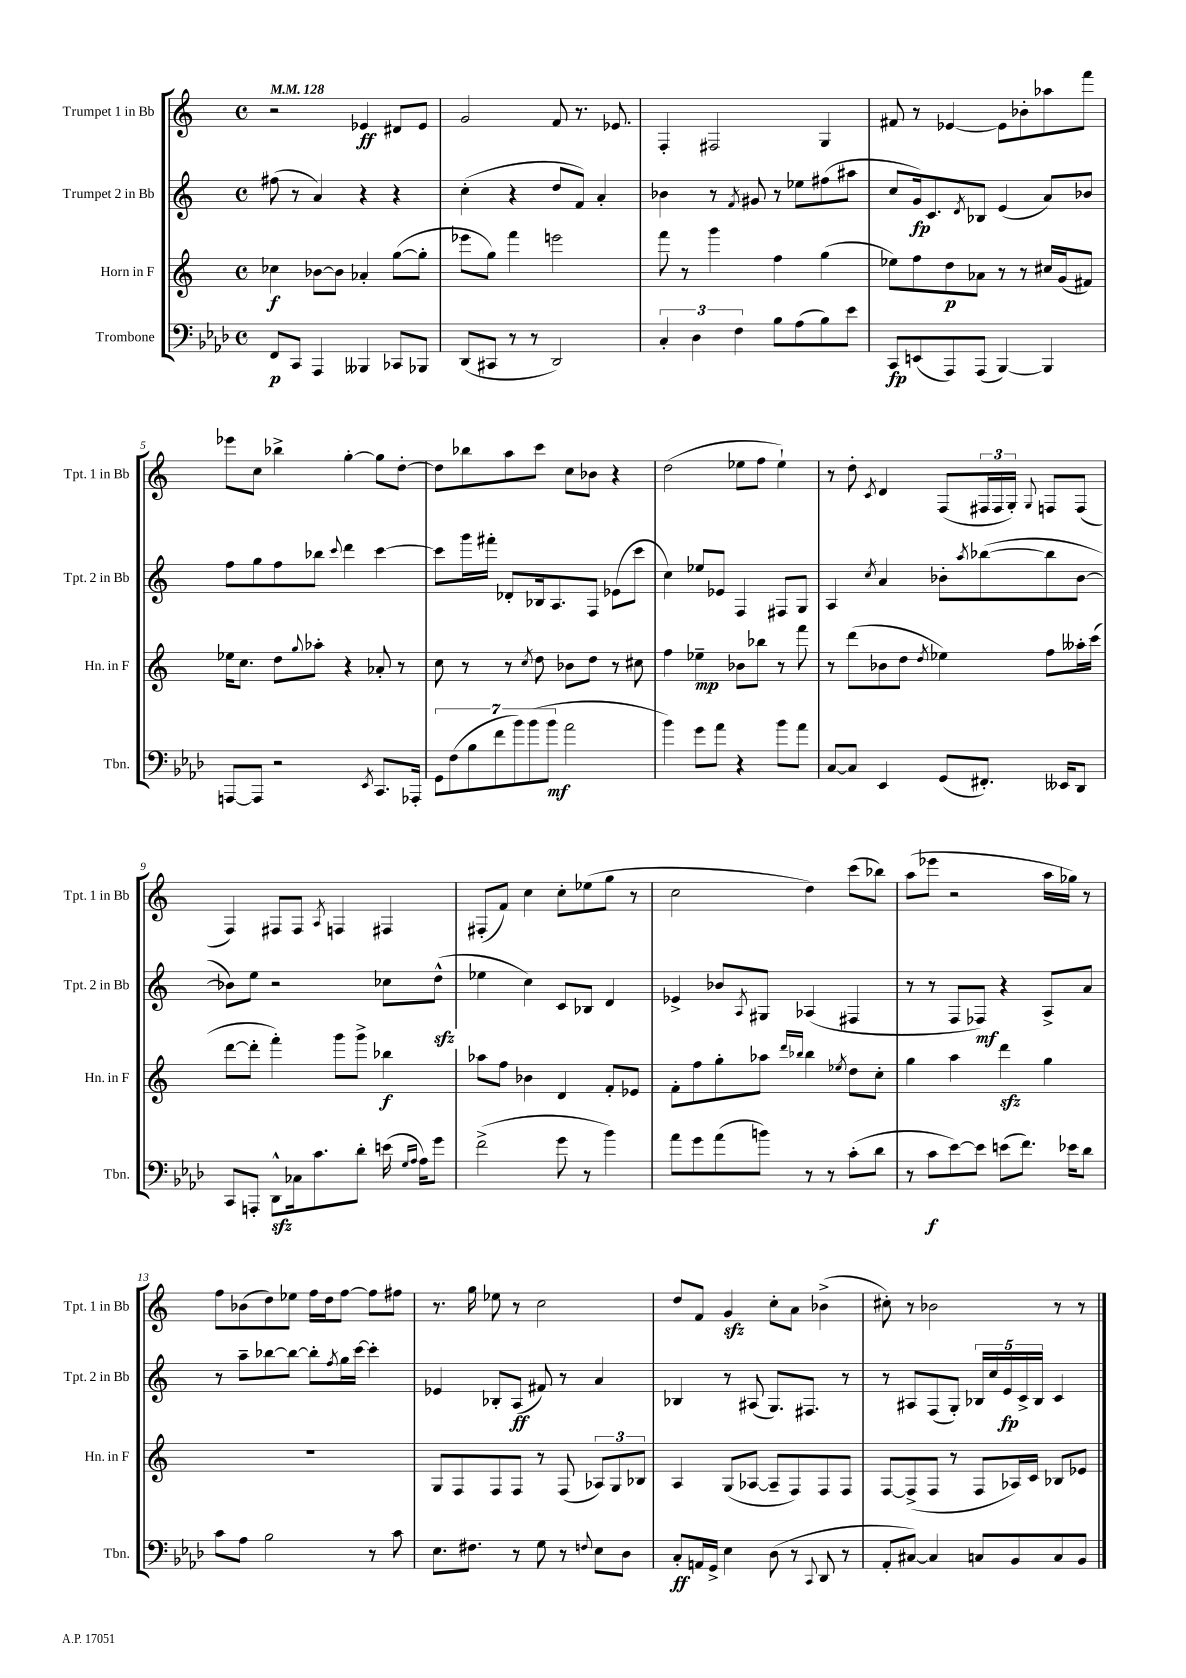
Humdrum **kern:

**kern	**kern	**kern	**kern
*staff4	*staff3	*staff2	*staff1
*clefF4	*clefG2	*clefG2	*clefG2
*k[b-e-a-d-]	*k[]	*k[]	*k[]
*M4/4	*M4/4	*M4/4	*M4/4
*met(c)	*met(c)	*met(c)	*met(c)
*MM128	*MM128	*MM128	*MM128
8FF	4cc-	(8ff#	2r
8CC	.	8r	.
4AAA-	[8b-	4a)	.
.	8b-]	.	.
4BBB--	4a-'	4r	4e-
8CC-	([8gg	4r	8d#
8BBB-	8gg']	.	8e-
=	=	=	=
(8DD-	8eee-	(4cc'	2g
8CC#	8gg)	.	.
8r	4fff	4r	.
8r	.	.	.
2DD-)	2eee	8dd	8f
.	.	8f)	8.r
.	.	4a'	.
.	.	.	8.e-
=	=	=	=
6C'	8fff	4b-	4F'
.	8r	.	.
6D-	.	.	.
.	4ggg	8r	2F#
6F	.	.	.
.	.	8qf	.
.	.	8g#	.
8B-	4ff	8r	.
(8A-	.	8ee-	.
8B-)	(4gg	(8ff#	4G
8e-	.	8aa#	.
=	=	=	=
8CC	8ee-)	8cc	8f#
(8EE	8ff	16g)	8r
.	.	8.c	.
8AAA-)	8dd	.	[4e-
.	.	8qd	.
(8AAA-	8a-	8B-	.
[4BBB-)	8r	(4e	8e-]
.	8r	.	8b-'
4BBB-]	16cc#	8a)	8aa-
.	(16g	.	.
.	8f#)	8b-	8fff
=	=	=	=
[8AAA	16ee-	8ff	8eee-
.	8.cc	.	.
8AAA]	.	8gg	8cc
2r	8dd	8ff	4bb-^
.	8qqgg	.	.
.	8aa-'	8bb-	.
.	.	8qqccc	.
.	4r	4ddd	[4gg'
8qEE-	.	.	.
8.CC	8a-'	[4ccc	8gg]
.	8r	.	[8dd'
16AAA-'	.	.	.
=	=	=	=
14GG	8cc	8ccc]	8dd]
(14F	.	.	.
.	8r	16ggg	8bb-
14B-	.	.	.
.	.	16fff#'	.
14f	.	.	.
.	8r	8d-'	8aa
14b-)	.	.	.
(14b-	.	.	.
.	8qcc	.	.
.	8dd	16B-	8ccc
14b-	.	.	.
.	.	8.A	.
2a-	8b-	.	8cc
.	8dd	8F	8b-
.	8r	(8e-	4r
.	8cc#	8ccc	.
=	=	=	=
4b-)	4ff	4cc)	(2dd
8g	4ee-~	8ee-	.
8a-	.	8e-	.
4r	8b-	4F	8ee-
.	8bb-	.	8ff
8b-	8r	8F#	4ee-`)
8a-	8fff	8G	.
=	=	=	=
[8C	8r	4A	8r
8C]	(8ddd	.	8dd'
.	.	8qcc	8qc
4EE-	8b-	4a	4d
.	8dd	.	.
.	8qdd	.	.
(8GG	4ee-)	8b-'	(8F
.	.	8qaa	.
8.FF#')	.	([8bb-	24F#
.	.	.	24F#
.	.	.	24G')
.	.	.	8qqG
.	8ff	8bb-]	8F
16EE--	.	.	.
8DD-	16aa--'	[8b-	(8F
.	(16ccc	.	.
=	=	=	=
8CC	[8ddd	8b-])	4F)
8AAA'	8ddd']	8ee	.
8DD-^^	4fff')	2r	8F#
16C-	.	.	8F#
8.c	.	.	.
.	.	.	8qA
.	8ggg	.	4F
8d-'	8ggg^	.	.
(16e	4bb-	8cc-	4F#
16qqG	.	.	.
16qqA-	.	.	.
16A-)	.	.	.
8g	.	(8dd^^	.
=	=	=	=
(2f^	8aa-	4ee-	(8F#'
.	8ff	.	8f)
.	4b-	4cc)	4cc
8g	4d	8c	8cc'
8r	.	8B-	(8ee-
4b-)	8f'	4d	8gg
.	8e-	.	8r
=	=	=	=
8a-	8f'	4e-^	2cc
8g	8ff	.	.
(8a-	8gg'	8b-	.
.	.	8qA	.
8b)	8aa-	8G#	.
.	16qqddd	.	.
.	16qqbb-	.	.
8r	4bb-	(4A-	4dd)
8r	.	.	.
.	8qee-	.	.
(8c'	8dd	4F#	(8ccc
8d-	8cc'	.	8bb-)
=	=	=	=
8r	4gg	8r	(8aa
8c	.	8r	8eee-
[8e-)	4aa	8F	2r
8e-]	.	8F-)	.
(8e	4ddd	4r	.
8.f)	.	.	.
.	4gg	8A^	16aa
16e-	.	.	16gg-)
8d-	.	8a	8r
=	=	=	=
8c	1r	8r	8ff
8A-	.	8aa~	(8b-
2B-	.	[8bb-	8dd)
.	.	8bb-_	8ee-
.	.	8bb-']	16ff
.	.	.	16dd
.	.	8qff	.
.	.	16gg	[8ff
.	.	[16ccc	.
8r	.	4ccc']	8ff]
8c	.	.	8ff#
=	=	=	=
8.E-	8G	4e-	8.r
.	8F	.	.
8.F#	.	.	16gg
.	8F	8B-'	8ee-
8r	8F	(8A	8r
8G	8r	8f#)	2cc
8r	(8F	8r	.
8qqF	.	.	.
8E-	12A-)	4a	.
.	12G	.	.
8D-	.	.	.
.	12B-	.	.
=	=	=	=
8C'	4A	4B-	8dd
16AA	.	.	8f
16GG^	.	.	.
4E-	(8G	8r	4g
.	[8A-	(8A#	.
(8D-	8A-~]	8.G)	8cc'
8r	8F)	.	8a
.	.	8.F#	.
8qqCC	.	.	.
8DD-	8F	.	(4b-^
8r	8F	8r	.
=	=	=	=
8AA-'	[8F	8r	8cc#')
[8C#)	(8F^]	8A#	8r
4C#]	8F	(8F	2b-
.	8r	8G')	.
8C	8F	20B-	.
.	.	20cc	.
.	.	20e	.
8BB-	16A-)	.	.
.	.	20c^	.
.	16c	.	.
.	.	20B-	.
8C	8B-	4c	8r
8BB-	8e-	.	8r
==	==	==	==
*-	*-	*-	*-
